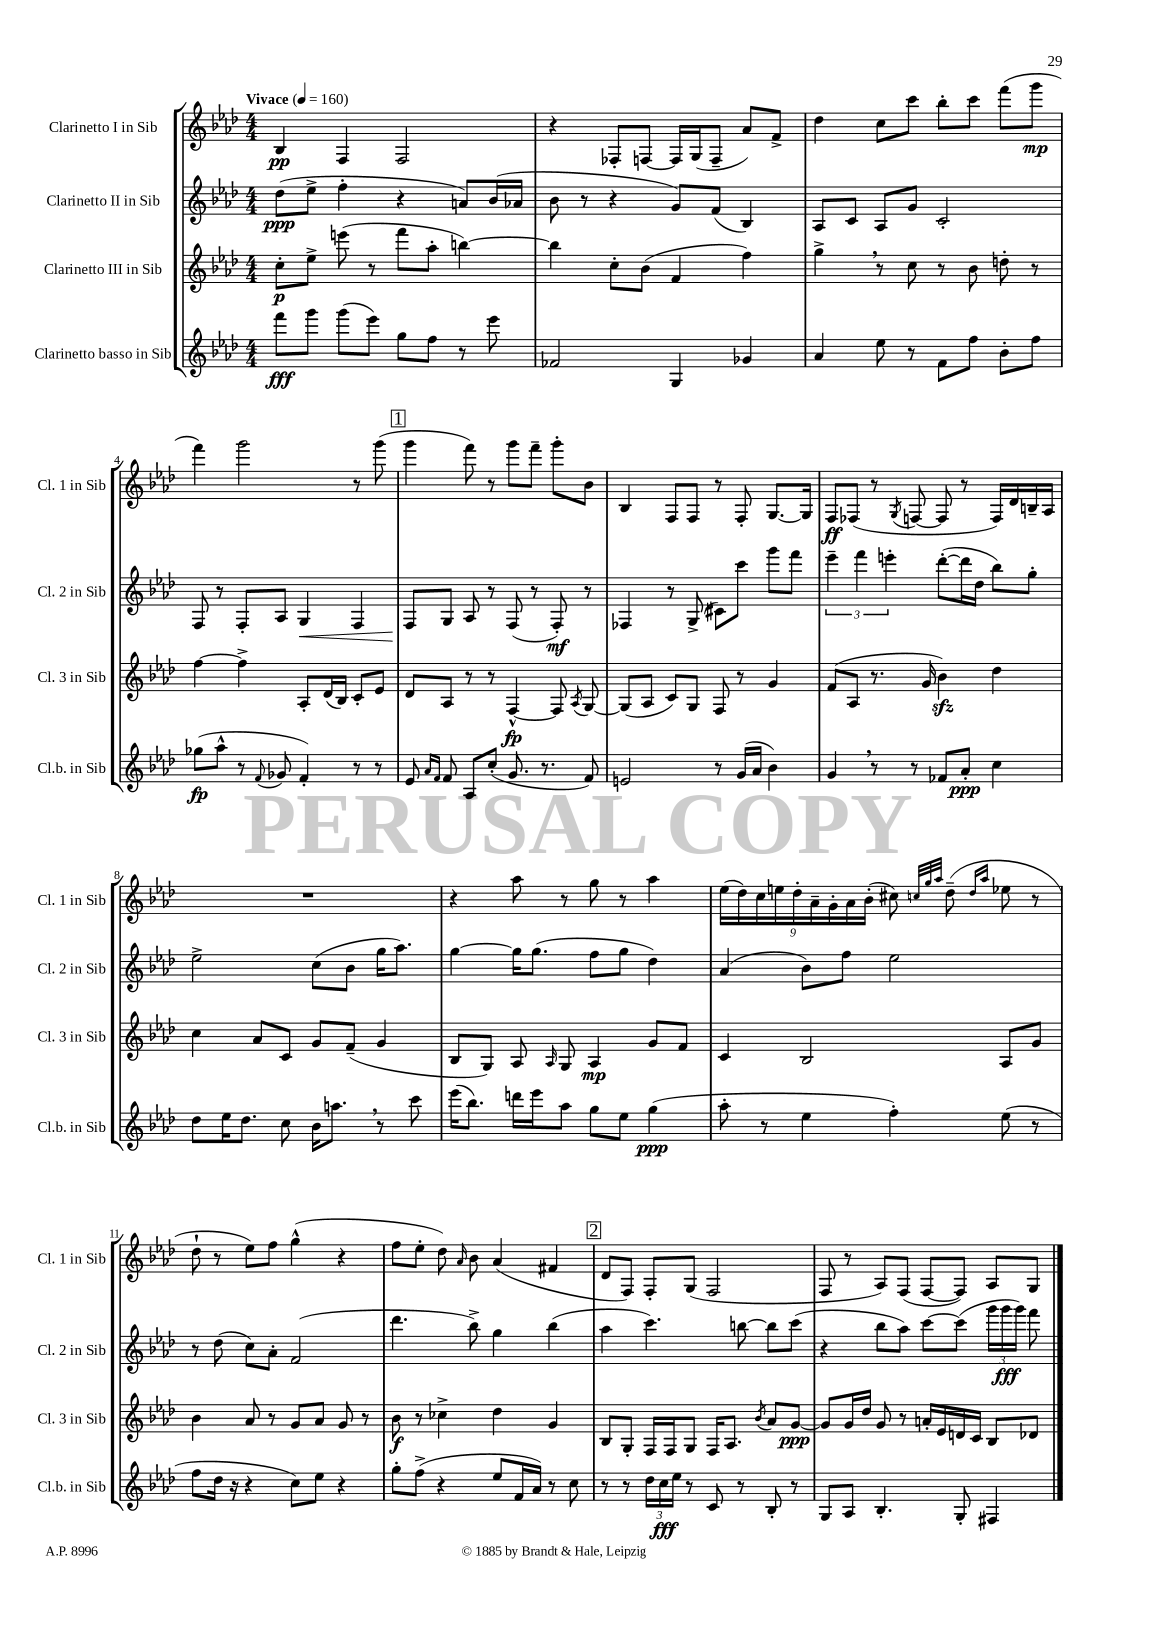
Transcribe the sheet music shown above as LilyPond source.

<<
\new StaffGroup <<
\new Staff = "s0" \with { instrumentName = "Clarinetto I in Sib" shortInstrumentName = "Cl. 1 in Sib" } {
    \clef treble \key aes \major \numericTimeSignature \time 4/4 \tempo "Vivace" 4 = 160
    \autoBeamOff bes4\pp f4 f2 |
    r4 fes8[-. f8]~ f16[ g16( f8]-- aes'8[) f'8]-> |
    des''4 c''8[ c'''8] bes''8[-. c'''8] f'''8[( g'''8]\mp |
    f'''4) g'''2 r8 g'''8( |
    \mark \markup { \box "1" } g'''4 f'''8) r8 g'''8[ f'''8]-- g'''8[-. bes'8] |
    bes4 f8[ f8] r8 f8-. g8.[~ g16] |
    f8[\ff fes8]( r8 \acciaccatura { g8 } f8~ f8 r8 f16[) des'16 b16-- aes16] |
    R1 |
    r4 aes''8 r8 g''8 r8 aes''4 |
    \tuplet 9/8 { ees''16[( des''16) c''16 e''16 des''16-. aes'16-- g'16-. aes'16 bes'16]-.( } cis''8) \grace { c''32[ g''32 aes''32] } des''8--( \grace { des''16[ aes''16] } ees''8 r8 |
    des''8-! r8 ees''8[) f''8] g''4-^( r4 |
    f''8[ ees''8]-. des''8) \grace { aes'16 } bes'8 aes'4( fis'4 |
    \mark \markup { \box "2" } des'8[ f8]) f8[-. g8]( f2 |
    f8 r8 aes8[) f8]( f8[~ f8]) aes8[ g8] \bar "|." |
}
\new Staff = "s1" \with { instrumentName = "Clarinetto II in Sib" shortInstrumentName = "Cl. 2 in Sib" } {
    \clef treble \key aes \major \numericTimeSignature \time 4/4
    \autoBeamOff des''8[\ppp( ees''8]-> f''4-. r4 a'8[) bes'16( aes'16] |
    bes'8 r8 r4 g'8[) f'8]( bes4) |
    aes8[ c'8] aes8[ g'8] c'2-. |
    f8 r8 f8[-. aes8] g4\< f4 |
    \mark \markup { \box "1" } f8[\! g8] aes8 r8 f8( r8 f8-.\mf) r8 |
    fes4 r8 g8->( cis'8[) c'''8] g'''8[ f'''8] |
    \tuplet 3/2 { ees'''4-- f'''4 e'''4-. } des'''8[~-.( des'''16 des''16] bes''8[) g''8]-. |
    ees''2-> c''8[( bes'8] g''16[ aes''8.]) |
    g''4~ g''16[ g''8.]( f''8[ g''8] des''4) |
    aes'4( bes'8[) f''8] ees''2 |
    r8 des''8( c''8[) aes'8]-. f'2( |
    des'''4. bes''8->) g''4 bes''4( |
    \mark \markup { \box "2" } aes''4 c'''4.) b''8~ b''8[ c'''8]( |
    r4 bes''8[ aes''8]) c'''8[~ c'''8]( \tuplet 3/2 { g'''16[ g'''16\fff g'''16]) } f'''8 \bar "|." |
}
\new Staff = "s2" \with { instrumentName = "Clarinetto III in Sib" shortInstrumentName = "Cl. 3 in Sib" } {
    \clef treble \key aes \major \numericTimeSignature \time 4/4
    \autoBeamOff c''8[-.\p ees''8]-> e'''8( r8 f'''8[ aes''8]-. b''4~) |
    b''4 c''8[-. bes'8]( f'4 f''4) |
    g''4-> \breathe r8 c''8 r8 bes'8 d''8-. r8 |
    f''4~ f''4-> aes8[-. des'16( bes16]) c'8[-. ees'8] |
    \mark \markup { \box "1" } des'8[ aes8] r8 r8 f4~-^\fp f8 \acciaccatura { aes8 } g8~ |
    g8[( aes8] c'8[) g8] f8 r8 g'4 |
    f'8[( aes8] r8. g'16 bes'4\sfz) des''4 |
    c''4 aes'8[ c'8] g'8[ f'8]--( g'4 |
    bes8[ g8]) aes8 \grace { aes16 } g8 aes4\mp g'8[ f'8] |
    c'4 bes2 aes8[ g'8] |
    bes'4 aes'8 r8 g'8[ aes'8] g'8 r8 |
    bes'8\f r8 ces''4-> des''4 g'4 |
    \mark \markup { \box "2" } bes8[ g8]-. f16[ f16 g8] f16[ aes8.] \acciaccatura { bes'8 } aes'8[ g'8]~\ppp |
    g'8[ g'16 des''16] g'8 r8 a'16[-. ees'16 d'16 c'16] bes8[ des'8] \bar "|." |
}
\new Staff = "s3" \with { instrumentName = "Clarinetto basso in Sib" shortInstrumentName = "Cl.b. in Sib" } {
    \clef treble \key aes \major \numericTimeSignature \time 4/4
    \autoBeamOff f'''8[\fff g'''8] g'''8[( ees'''8]) g''8[ f''8] r8 ees'''8 |
    fes'2 g4 ges'4 |
    aes'4 ees''8 r8 f'8[ f''8] bes'8[-. f''8] |
    ges''8[\fp( aes''8]-^ r8 \appoggiatura { f'8 } ges'8 f'4-.) r8 r8 |
    \mark \markup { \box "1" } ees'8 \grace { aes'16[ f'16] } f'8 aes8[ c''8]-.( g'8. r8. f'8) |
    e'2 r8 g'16[( aes'16] bes'4) |
    g'4 \breathe r8 r8 fes'8[ aes'8]-.\ppp c''4 |
    des''8[ ees''16 des''8.] c''8 bes'16[ a''8.] \breathe r8 c'''8 |
    ees'''16[( bes''8.]) d'''16[ ees'''16 aes''8] g''8[ ees''8] g''4\ppp( |
    aes''8-. r8 ees''4 f''4-.) ees''8( r8 |
    f''8[ des''16] r16 r4 c''8[) ees''8] r4 |
    g''8[-. f''8]->( r4 ees''8[ f'16 aes'16]) r8 c''8 |
    \mark \markup { \box "2" } r8 r8 \tuplet 3/2 { des''16[ c''16\fff ees''16] } r8 c'8 r8 bes8-. r8 |
    g8[ aes8] bes4.-. g8-. fis4 \bar "|." |
}
>>
>>
